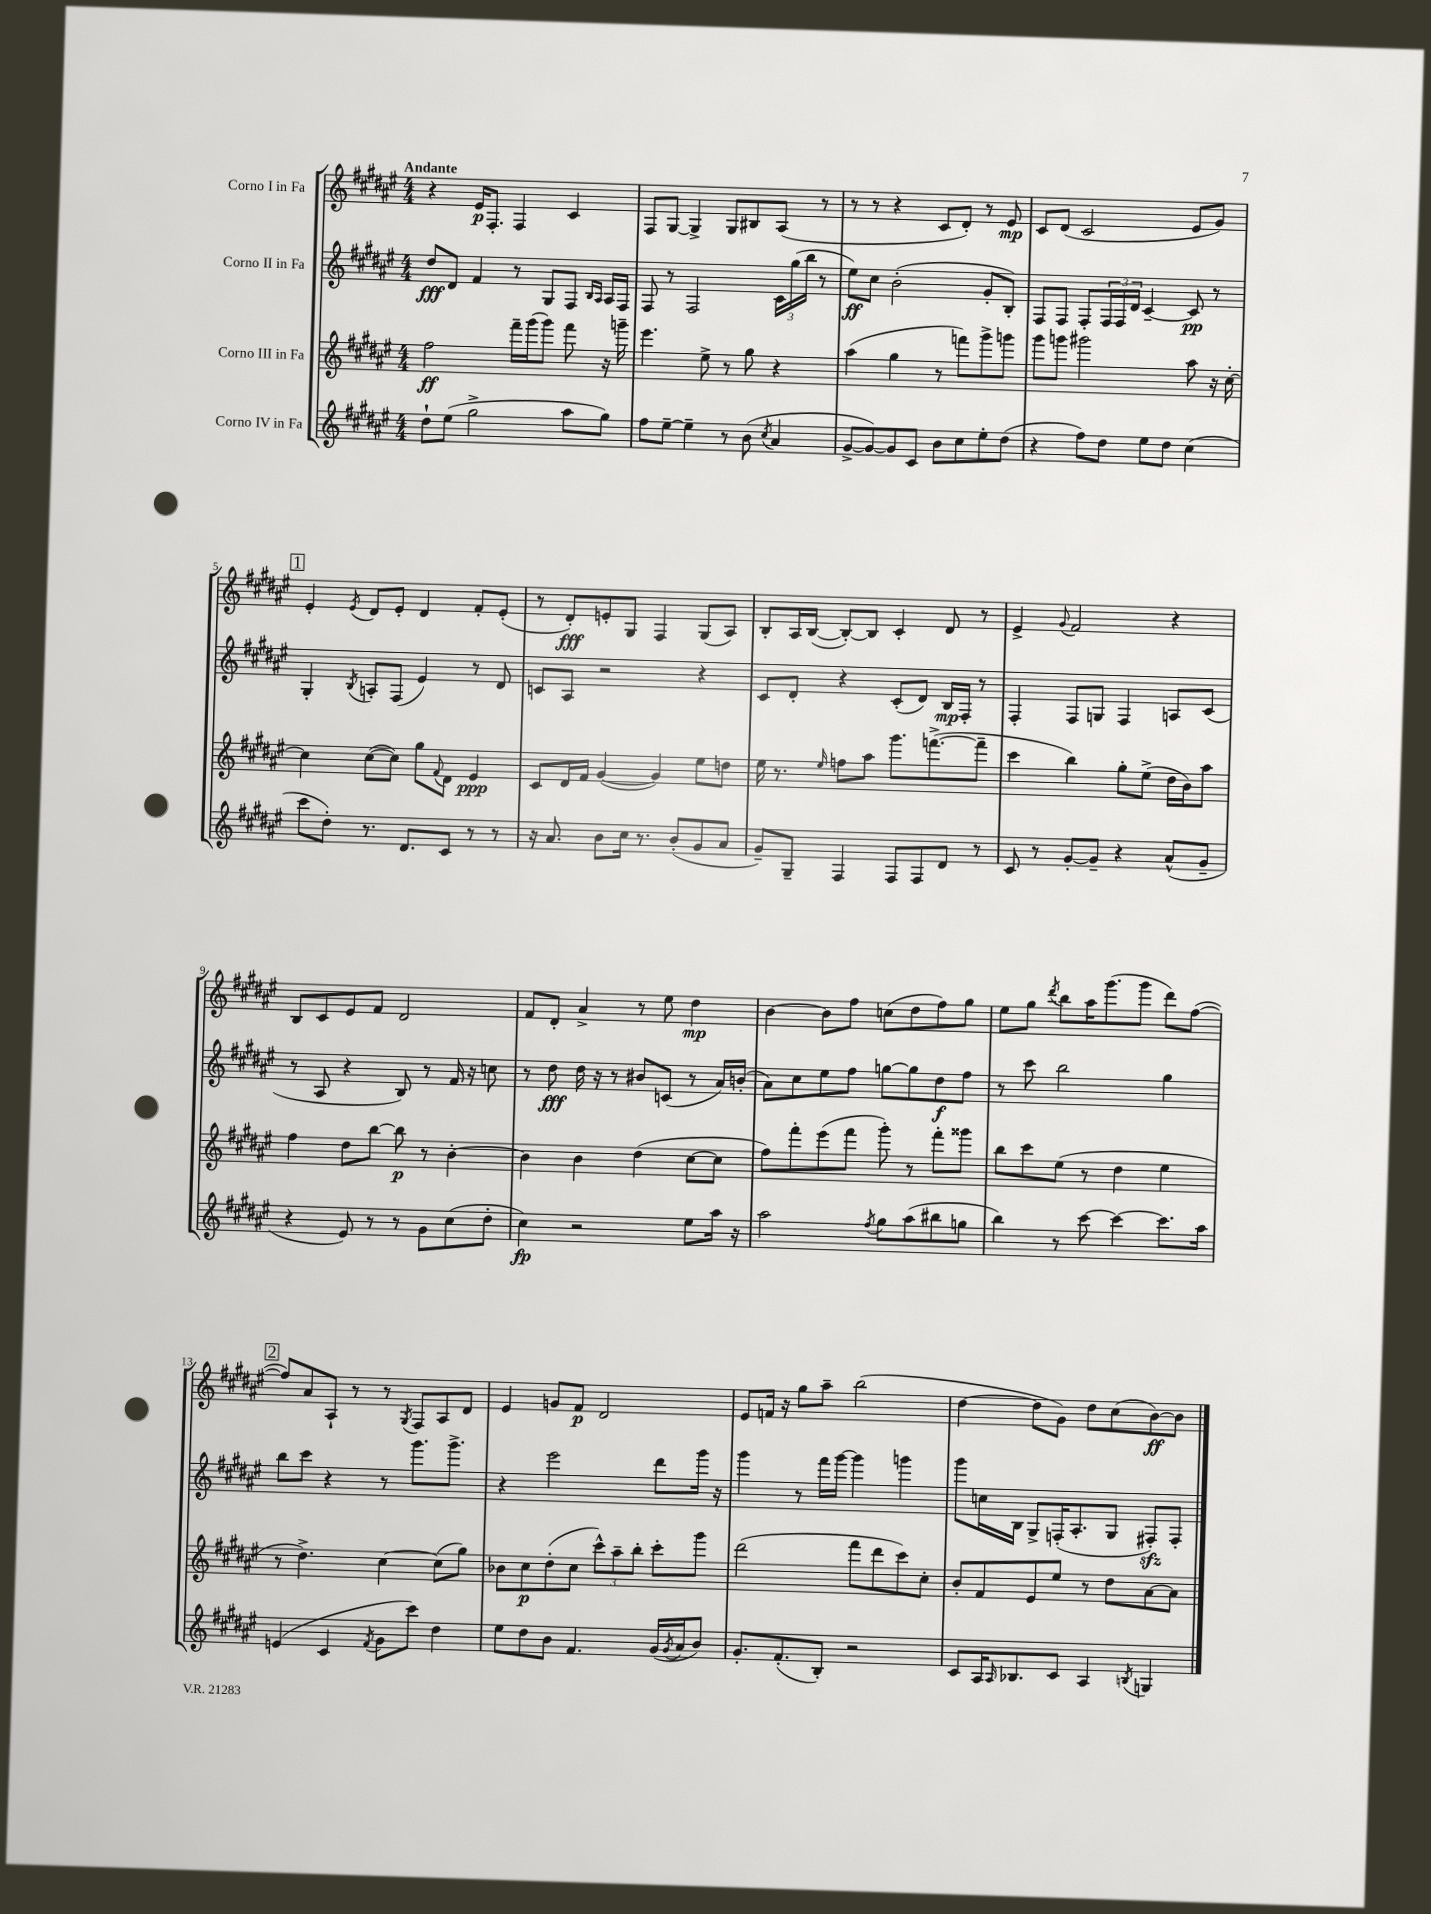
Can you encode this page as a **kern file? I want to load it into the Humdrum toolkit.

**kern	**dynam	**kern	**dynam	**kern	**dynam	**kern	**dynam
*part4	*part4	*part3	*part3	*part2	*part2	*part1	*part1
*staff4	*staff4	*staff3	*staff3	*staff2	*staff2	*staff1	*staff1
*I"Corno IV in Fa	*	*I"Corno III in Fa	*	*I"Corno II in Fa	*	*I"Corno I in Fa	*
*clefG2	*	*clefG2	*	*clefG2	*	*clefG2	*
*k[f#c#g#d#a#e#]	*	*k[f#c#g#d#a#e#]	*	*k[f#c#g#d#a#e#]	*	*k[f#c#g#d#a#e#]	*
*M4/4	*	*M4/4	*	*M4/4	*	*M4/4	*
=1	=1	=1	=1	=1	=1	=1	=1
!	!	!	!	!	!	!LO:TX:a:B:t=Andante	!
8dd#`\L	.	2ff#\	ff	8dd#/L	fff	4r	.
(8ee#\J	.	.	.	8d#/J	.	.	.
2gg#^\	.	.	.	4f#/	.	16e#/KL	p
.	.	.	.	.	.	8.F#'/J	.
.	.	16fff#~\LL	.	8r	.	4F#/	.
.	.	(16ggg#\J	.	.	.	.	.
.	.	8ggg#\J)	.	8G#/L	.	.	.
8aa#\L	.	8fff#\	.	8F#/J	.	4c#/	.
.	.	.	.	16qqB/LL	.	.	.
.	.	.	.	16qqA#/JJ	.	.	.
8gg#\J)	.	16r	.	16A#/LL	.	.	.
.	.	16gggn~\	.	16F#/JJ	.	.	.
=2	=2	=2	=2	=2	=2	=2	=2
8ff#\L	.	4.eee#\	.	8F#/	.	8F#/L	.
[8ee#~\J	.	.	.	8r	.	[8G#/J	.
4ee#~\]	.	.	.	2F#/	.	4G#^/]	.
.	.	8ee#^\	.	.	.	.	.
8r	.	8r	.	.	.	8G#/L	.
(8b\	.	8gg#\	.	.	.	8B#X/	.
8qcc#/	.	.	.	.	.	.	.
4a#/	.	4r	.	24c#\LL	.	(8A#/J	.
.	.	.	.	(24gg#\	.	.	.
.	.	.	.	24bb\JJ	.	.	.
.	.	.	.	8r	.	8r	.
=3	=3	=3	=3	=3	=3	=3	=3
[8g#^/L	.	(4aa#\	.	8ee#\L)	ff	8r	.
8g#/_)	.	.	.	8cc#\J	.	8r	.
8g#/]	.	4gg#\	.	(2b'\	.	4r	.
8c#/J	.	.	.	.	.	.	.
8b\L	.	8r	.	.	.	8c#/L	.
8cc#\	.	8fffn\L)	.	.	.	8d#'/J)	.
8ee#'\	.	8ggg#^\	.	8g#'/L	.	8r	.
(8dd#\J	.	8gggn\J	.	8B'/J)	.	8e#/	mp
=4	=4	=4	=4	=4	=4	=4	=4
4r	.	8ggg#\L	.	8F#/L	.	8c#/L	.
.	.	8gggn\J	.	8F#/J	.	(8d#/J	.
8ff#\L)	.	2ggg#X\	.	8F#'/L	.	2c#/	.
8dd#\J	.	.	.	24F#/L	.	.	.
.	.	.	.	24F#/	.	.	.
.	.	.	.	24d#/JJ	.	.	.
8ee#\L	.	.	.	[4c#~/	.	.	.
8dd#\J	.	.	.	.	.	.	.
(4cc#\	.	8aa#\	.	8c#/]	pp	8e#/L	.
.	.	16r	.	8r	.	8g#/J)	.
.	.	[16cc#'\	.	.	.	.	.
!!LO:LB:g=z
!!LO:REH:place=s1:t=1
=5	=5	=5	=5	=5	=5	=5	=5
8ccc#\L	.	4cc#\]	.	4G#'/	.	4e#'/	.
8dd#'\J)	.	.	.	.	.	.	.
.	.	.	.	8qB/	.	8qe#/	.
8.r	.	([8cc#\L	.	8An'/L	.	8d#/L	.
.	.	8cc#\J])	.	(8F#/J	.	8e#'/J	.
8.d#/L	.	.	.	.	.	.	.
.	.	8gg#\L	.	4e#/)	.	4d#/	.
.	.	8qqf#/	.	.	.	.	.
8c#/J	.	8d#\J	.	.	.	.	.
8r	.	4e#/	ppp	8r	.	8f#'/L	.
8r	.	.	.	8d#/	.	(8e#'/J	.
=6	=6	=6	=6	=6	=6	=6	=6
16r	.	8c#/L	.	8cn/L	.	8r	.
8.a#/	.	.	.	.	.	.	.
.	.	16d#/L	.	8A#/J	.	8d#'/L)	fff
.	.	16f#/JJ	.	.	.	.	.
8b\L	.	([4g#/	.	2r	.	8en'/	.
16cc#\Jk	.	.	.	.	.	8G#/J	.
8.r	.	.	.	.	.	.	.
.	.	4g#/])	.	.	.	4F#/	.
(8b'/L	.	.	.	.	.	.	.
8g#/	.	8ee#\L	.	4r	.	(8G#/L	.
8a#/J	.	8ddn\J	.	.	.	8A#/J)	.
=7	=7	=7	=7	=7	=7	=7	=7
8g#~/L)	.	16ee#\	.	8c#/L	.	8B'/L	.
.	.	8.r	.	.	.	.	.
8G#~/J	.	.	.	8d#'/J	.	16A#/L	.
.	.	.	.	.	.	([16B/JJ	.
.	.	16qqee#/	.	.	.	.	.
4F#/	.	8ffn\L	.	4r	.	8B'/L_)	.
.	.	8aa#\J	.	.	.	8B/J]	.
8F#/L	.	8.ggg#\L	.	(8c#'/L	.	4c#'/	.
8F#/	.	.	.	8d#/J)	.	.	.
.	.	([8.fffn^\	.	.	.	.	.
8d#/J	.	.	.	16B/LL	mp	8d#/	.
.	.	.	.	16F#'/JJ	.	.	.
8r	.	8fff~\J]	.	8r	.	8r	.
=8	=8	=8	=8	=8	=8	=8	=8
8c#/	.	4ccc#\	.	4F#'/	.	4e#^/	.
8r	.	.	.	.	.	.	.
.	.	.	.	.	.	8qqg#/	.
[8g#'/L	.	4bb\)	.	8F#/L	.	2f#/	.
8g#~/J]	.	.	.	8Gn/J	.	.	.
4r	.	8gg#'\L	.	4F#/	.	.	.
.	.	(8ee#^\J	.	.	.	.	.
(8a#^^/L	.	16dd#\LL	.	8An/L	.	4r	.
.	.	16b\J)	.	.	.	.	.
8g#~/J	.	8aa#\J	.	(8c#/J	.	.	.
!!LO:LB:g=z
=9	=9	=9	=9	=9	=9	=9	=9
4r	.	4ff#\	.	8r	.	8B/L	.
.	.	.	.	8A#/	.	8c#/	.
8e#/)	.	8dd#\L	.	4r	.	8e#/	.
8r	.	[8bb\J	.	.	.	8f#/J	.
8r	.	8bb\]	p	8B/)	.	2d#/	.
8g#\L	.	8r	.	8r	.	.	.
(8cc#\	.	[4b'\	.	16f#/	.	.	.
.	.	.	.	16r	.	.	.
8dd#'\J	.	.	.	8ccn\	.	.	.
=10	=10	=10	=10	=10	=10	=10	=10
4cc#\)	fp	4b\]	.	8r	.	8f#/L	.
.	.	.	.	8dd#\	fff	8d#'/J	.
2r	.	4b\	.	16dd#\	.	4a#^/	.
.	.	.	.	16r	.	.	.
.	.	.	.	8r	.	.	.
.	.	(4dd#\	.	8b#X/L	.	8r	.
.	.	.	.	(8cn/J	.	8ee#\	.
8ee#\L	.	[8cc#\L	.	8r	.	4dd#\	mp
16aa#\Jk	.	8cc#\J]	.	16a#/LL)	.	.	.
16r	.	.	.	(16bn'/JJ	.	.	.
=11	=11	=11	=11	=11	=11	=11	=11
2aa#\	.	8ff#\L)	.	8a#\L)	.	[4b\	.
.	.	8fff#'\	.	8cc#\	.	.	.
.	.	(8eee#\	.	8ee#\	.	8b\L]	.
.	.	8fff#\J	.	8ff#\J	.	8ff#\J	.
8qff#/	.	.	.	.	.	.	.
8gg#\L	.	8ggg#'\)	.	[8ggn\L	.	(8ccn\L	.
(8aa#\	.	8r	.	8gg\]	.	8dd#\	.
8bb#X\	.	8fff#'\L	.	8dd#\	f	8ff#\)	.
8ggn\J	.	8ggg##X\J	.	8ff#\J	.	8gg#\J	.
=12	=12	=12	=12	=12	=12	=12	=12
4bb\)	.	8bb\L	.	8r	.	8ee#\L	.
.	.	8ccc#\	.	8ccc#\	.	8gg#\J	.
.	.	.	.	.	.	8qddd#/	.
8r	.	(8ee#\J	.	2bb\	.	8bb\L	.
[8ccc#\	.	8r	.	.	.	16aa#\K	.
.	.	.	.	.	.	(8.ggg#\	.
4ccc#\_	.	4dd#\	.	.	.	.	.
.	.	.	.	.	.	8ggg#\J	.
8.ccc#\L]	.	4ee#\	.	4gg#\	.	8ddd#\L)	.
.	.	.	.	.	.	([8ff#\J	.
16aa#\Jk	.	.	.	.	.	.	.
!!LO:LB:g=z
!!LO:REH:place=s1:t=2
=13	=13	=13	=13	=13	=13	=13	=13
(4en/	.	8r	.	8bb\L	.	8ff#/L])	.
.	.	4.dd#^\)	.	8ccc#\J	.	8a#/	.
4c#/	.	.	.	4r	.	8A#`/J	.
.	.	.	.	.	.	8r	.
8qf#/	.	.	.	.	.	.	.
8g#\L	.	[4cc#\	.	8r	.	8r	.
.	.	.	.	.	.	8qG#/	.
8ccc#\J)	.	.	.	8.ggg#\L	.	8F#/L	.
4dd#\	.	(8cc#\L]	.	.	.	8A#/	.
.	.	.	.	8.ggg#^\J	.	.	.
.	.	8gg#\J)	.	.	.	8d#/J	.
=14	=14	=14	=14	=14	=14	=14	=14
8ee#\L	.	8b-X\L	.	4r	.	4e#/	.
8dd#\	.	8cc#\	p	.	.	.	.
8b\J	.	(8dd#'\	.	2eee#\	.	8gn/L	.
4.f#/	.	8cc#\J	.	.	.	8f#/J	p
.	.	12ccc#^^\L)	.	.	.	2d#/	.
.	.	12aa#~\	.	.	.	.	.
.	.	12bb'\J	.	.	.	.	.
(16g#/LL	.	8ccc#'\L	.	8ddd#\L	.	.	.
8qg#/	.	.	.	.	.	.	.
16a#/J	.	.	.	.	.	.	.
8b/J)	.	8ggg#\J	.	16ggg#\Jk	.	.	.
.	.	.	.	16r	.	.	.
=15	=15	=15	=15	=15	=15	=15	=15
8.g#'/L	.	(2ddd#\	.	4ggg#\	.	8e#/L	.
.	.	.	.	.	.	16fn/Jk	.
(8.f#'/	.	.	.	.	.	16r	.
.	.	.	.	8r	.	8gg#\L	.
8B'/J)	.	.	.	16fff#\LL	.	8aa#~\J	.
.	.	.	.	[16ggg#\JJ	.	.	.
2r	.	8fff#\L	.	4ggg#\]	.	(2bb\	.
.	.	8ddd#\	.	.	.	.	.
.	.	8ccc#\)	.	4gggn\	.	.	.
.	.	8cc#'\J	.	.	.	.	.
=16	=16	=16	=16	=16	=16	=16	=16
8c#/L	.	8b'/L	.	8ggg#\L	.	[4dd#\	.
16A#/K	.	8f#/	.	16ccn\L	.	.	.
16qqA#/	.	.	.	.	.	.	.
8.B-X/	.	.	.	16B\JJ	.	.	.
.	.	8e#/	.	8G#^/L	.	8dd#\L]	.
8c#/J	.	8ee#/J	.	(16Fn'/K	.	8g#\J)	.
.	.	.	.	8.A#'/	.	.	.
4A#/	.	8r	.	.	.	8dd#\L	.
.	.	8dd#\L	.	8G#/J	.	(8cc#\	.
8qBn/	.	.	.	.	.	.	.
4Gn/	.	[8a#\	.	8F#Xzz'/L)	.	[8b\)	ff
.	.	8a#\J]	.	8F#'/J	.	8b\J]	.
==	==	==	==	==	==	==	==
*-	*-	*-	*-	*-	*-	*-	*-
